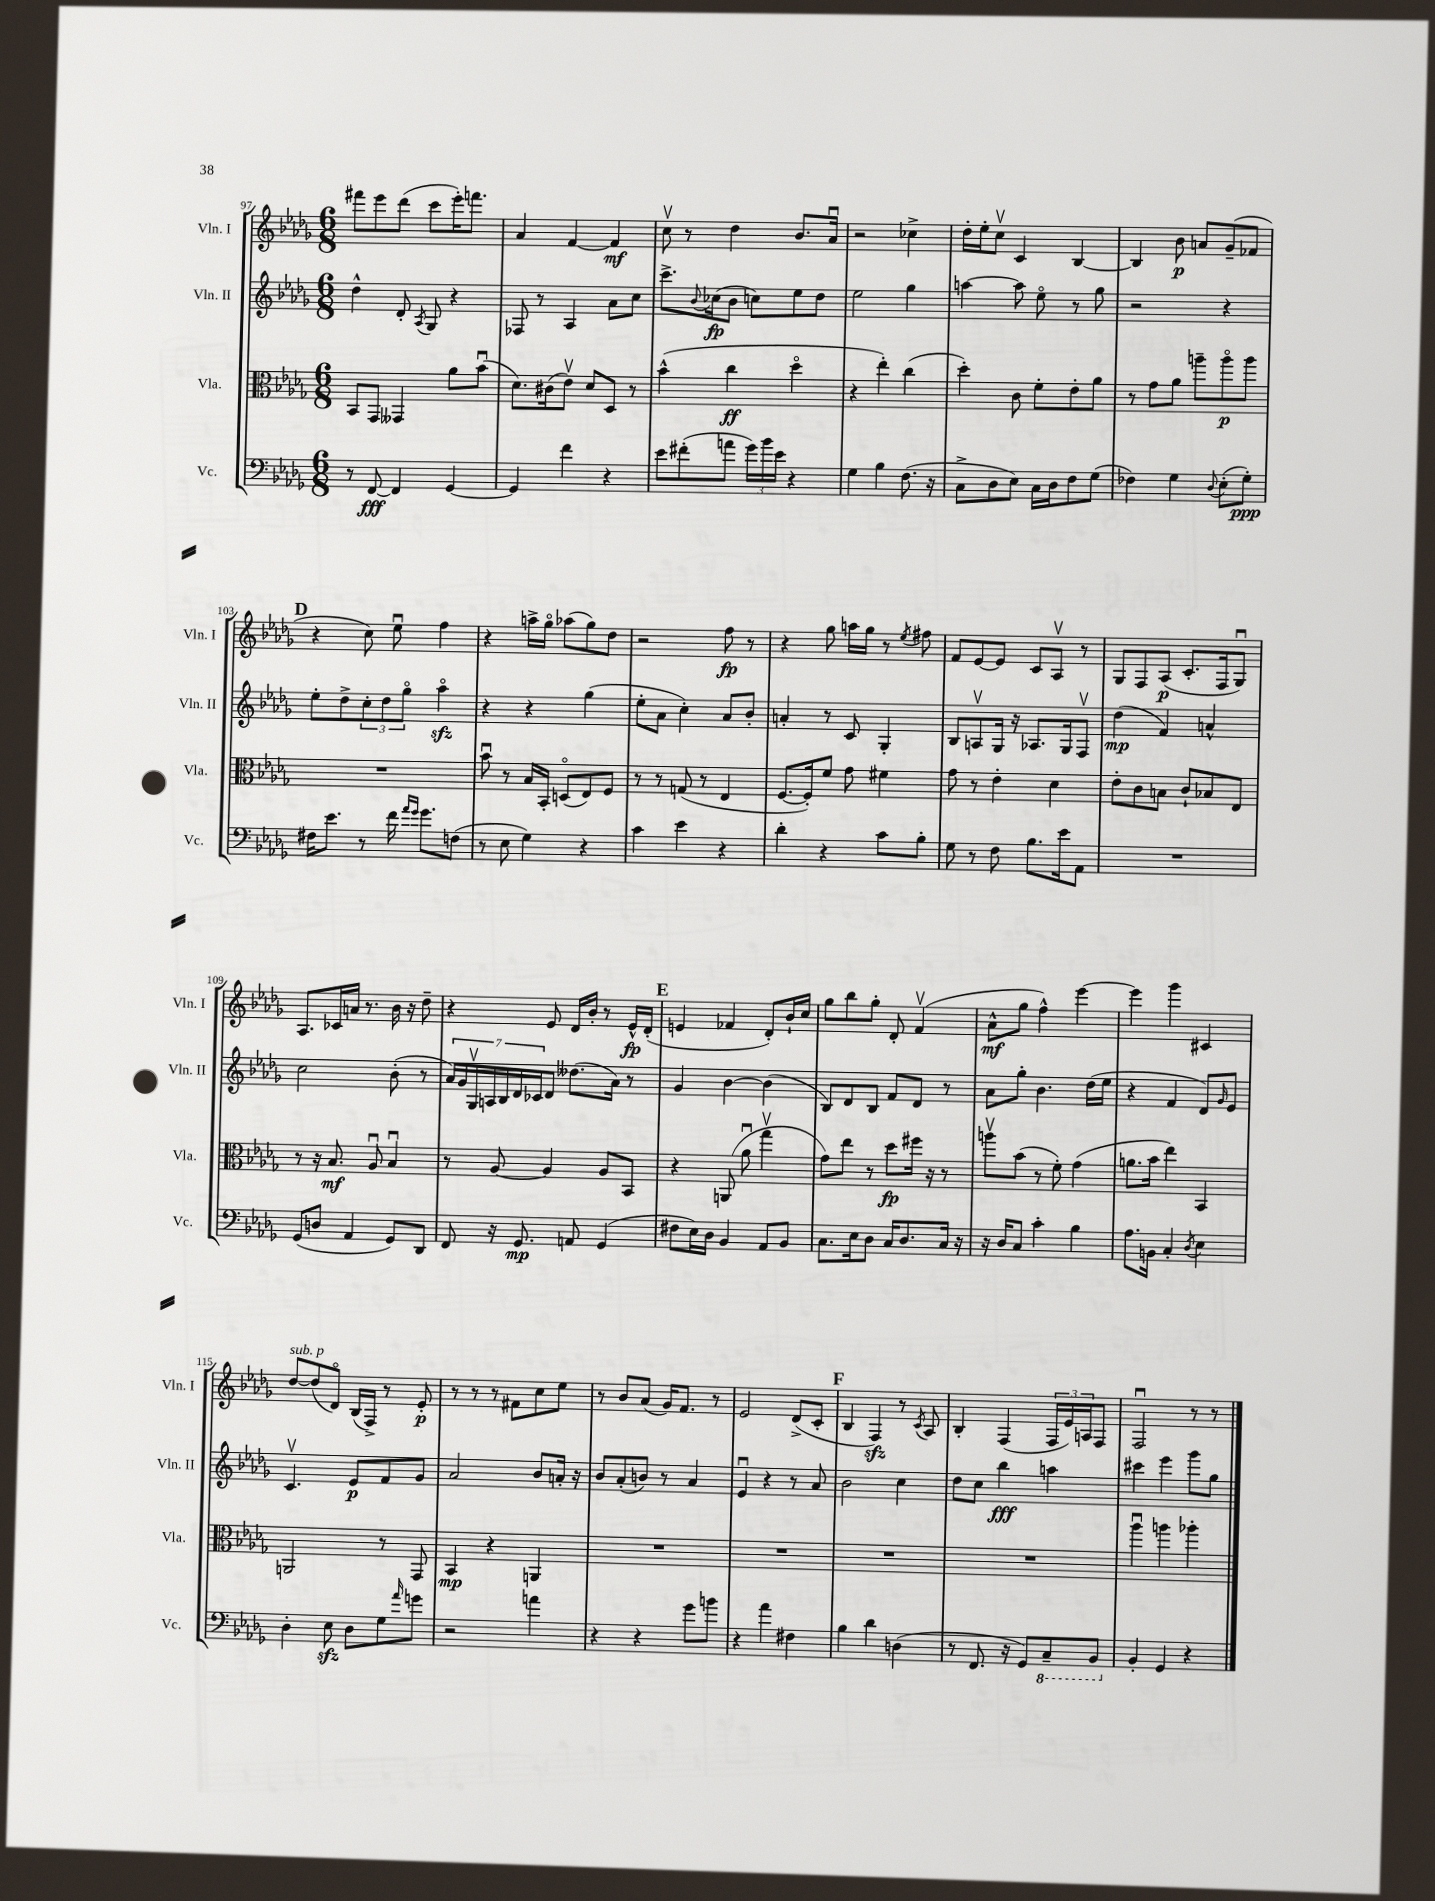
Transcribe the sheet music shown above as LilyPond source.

<<
\new StaffGroup <<
\new Staff = "s0" \with { instrumentName = "Vln. I" shortInstrumentName = "Vln. I" } {
    \clef treble \key des \major \numericTimeSignature \time 6/8
    fis'''8 ees'''8 des'''8( c'''8 ees'''16-.) f'''8. |
    aes'4 f'4~ f'4\mf |
    c''8\upbow r8 des''4 bes'8. aes'16\downbow |
    r2 ces''4-> |
    des''16-. ees''16-. c''8\upbow c'4 bes4~ |
    bes4 bes'8\p a'8 ges'8--( fes'8 |
    \mark \markup { \bold "D" } r4 c''8) ees''8\downbow f''4 |
    r4 a''16-> ges''16\flageolet aes''8( ges''8) des''8 |
    r2 f''8\fp r8 |
    r4 ges''8 a''16 ges''16 r8 \acciaccatura { ees''8 } fis''8 |
    f'8 ees'8~ ees'8 c'8 aes8\upbow r8 |
    ges8 f8 aes8\p( c'8.-. f16 ges8\downbow) |
    aes8. ces'16 a'16 r8. bes'16 r16 des''8-- |
    r4 ees'8 des'16 bes'16-. r8 ees'16-^\fp des'16-.( |
    \mark \markup { \bold "E" } e'4 fes'4 des'8-.) bes'16-! c''16 |
    ges''8 bes''8 ges''8-. des'8-. f'4\upbow( |
    aes'8-^\mf ges''8 f''4-^) ees'''4~ |
    ees'''4 ges'''4 cis'4 |
    des''8~^\markup { \italic "sub. p" } des''8( des'8\flageolet) bes16( f16->) r8 ees'8-.\p |
    r8 r8 r8 fis'8 c''8 ees''8 |
    r8 bes'8 aes'8( ges'16) f'8. r8 |
    ees'2 des'8->( c'8-. |
    \mark \markup { \bold "F" } bes4 f4\sfz) r8 \acciaccatura { c'8 } aes8 |
    bes4-. f4( \tuplet 3/2 { f16 ees'16) a16 } f8 |
    f2\downbow r8 r8 \bar "|." |
}
\new Staff = "s1" \with { instrumentName = "Vln. II" shortInstrumentName = "Vln. II" } {
    \clef treble \key des \major \numericTimeSignature \time 6/8
    des''4-^ des'8-. \acciaccatura { aes8 } ges8 r4 |
    fes8 r8 aes4 aes'8 c''8 |
    c'''8.-> \appoggiatura { bes'8 } ces''16\fp( bes'8 c''8) ees''8 des''8 |
    ees''2 ges''4 |
    a''4~ a''8 ees''8\flageolet r8 ges''8 |
    r2 r4 |
    \mark \markup { \bold "D" } ees''8-. des''8-> \tuplet 3/2 { c''8-. des''8 ges''8\flageolet } aes''4\flageolet\sfz |
    r4 r4 ges''4( |
    ees''8-. aes'8 c''4-.) aes'8 bes'8-. |
    a'4-. r8 c'8 ges4-. |
    bes8 a8\upbow ges16 r16 aes8. ges16 f8\upbow |
    des''4\mp( f'4) a'4-^ |
    c''2 bes'8-.( r8 |
    \tuplet 7/4 { aes'16) ges'16 ges16\upbow a16 bes16 des'16 ces'16 } des'8 deses''8.( aes'16) r8 |
    \mark \markup { \bold "E" } ges'4 bes'4~ bes'4( |
    bes8) des'8 bes8 f'8 des'8 r8 |
    aes'8 ges''8-. bes'4. des''16( ees''16 |
    r4 f'4 des'8) \grace { ges'16 } ees'8 |
    c'4.\upbow ees'8\p f'8 ges'8 |
    aes'2 bes'8 a'16-. r16 |
    bes'8 aes'8-.( b'8) r8 aes'4 |
    ees'4\downbow r4 r8 aes'8 |
    \mark \markup { \bold "F" } bes'2 c''4 |
    des''8 c''8 bes''4\fff a''4 |
    cis'''4 ees'''4 ges'''8 ges''8 \bar "|." |
}
\new Staff = "s2" \with { instrumentName = "Vla." shortInstrumentName = "Vla." } {
    \clef alto \key des \major \numericTimeSignature \time 6/8
    bes,8 ges,8 geses,4 aes'8 bes'8\downbow( |
    des'8.) cis'16( ees'8\upbow) des'8 des8 r8 |
    bes'4-^( c''4\ff des''4\flageolet |
    r4 ees''4-.) c''4( |
    des''4-.) c'8 f'8-. ees'8-. aes'8 |
    r8 ges'8 aes'8 a''8-- a''8\flageolet\p a''8 |
    \mark \markup { \bold "D" } R2. |
    bes'8\downbow r8 bes16 bes,16-. d8\flageolet( ees8) f8 |
    r8 r8 g8( r8 ees4 |
    f8.~ f16-.) f'8 ges'8 fis'4 |
    ges'8 r8 ees'4-. des'4 |
    ees'8-. c'8 b8 c'8-! bes8 ees8 |
    r8 r16 bes8.\mf aes8\downbow bes4\downbow |
    r8 aes8~ aes4 aes8 bes,8 |
    \mark \markup { \bold "E" } r4 a,8( aes'8\downbow ges''4\upbow |
    ges'8) ees''8 r8 des''8\fp fis''16 r16 r8 |
    a''8\upbow bes'8( r8 f'8-.) ges'4( |
    a'8. bes'16 ees''4) bes,4 |
    a,2 r8 ges,8 |
    bes,4\mp r4 a,4 |
    R2. |
    R2. |
    \mark \markup { \bold "F" } R2. |
    R2. |
    aes''4\downbow a''4 aes''4-. \bar "|." |
}
\new Staff = "s3" \with { instrumentName = "Vc." shortInstrumentName = "Vc." } {
    \clef bass \key des \major \numericTimeSignature \time 6/8
    r8 f,8~\fff f,4 ges,4~ |
    ges,4 f'4 r4 |
    ees'8 fis'8-.( a'8 \tuplet 3/2 { ges'16) bes'16 ees'16 } r4 |
    ges4 bes4 f8.( r16 |
    c8-> des8 ees8) c16 des16 f8 ges8( |
    fes4) ges4 \appoggiatura { des8 } ees8-.( ges8-.\ppp) |
    \mark \markup { \bold "D" } fis16 ees'8. r8 f'16 \grace { aes'16 ges'16 } ges'8. f8( |
    r8 ees8 ges4) r4 |
    c'4 ees'4 r4 |
    des'4-. r4 c'8 bes8-. |
    ges8 r8 f8 bes8. ees'16 aes,8 |
    R2. |
    ges,8( d8 aes,4 ges,8) des,8 |
    f,8 r16 ges,8.\mp a,8 ges,4( |
    \mark \markup { \bold "E" } fis8 ees16) des16 bes,4 aes,8 bes,8 |
    c8. ees16 des8 c16 des8. c16 r16 |
    r16 des16 c8 c'4-. bes4 |
    aes8. b,16 c4-. \acciaccatura { des8 } ees4 |
    des4-. ees8\sfz des8 ges8 \grace { aes'16 } g'8 |
    r2 a'4 |
    r4 r4 ges'8 b'8 |
    r4 aes'4 fis4 |
    \mark \markup { \bold "F" } bes4 des'4 d4( |
    r8 f,8. r16 ges,8) \ottava #-1 c,8-- bes,,8 \ottava #0 |
    bes,4-. ges,4 r4 \bar "|." |
}
>>
>>
\layout { \context { \Score currentBarNumber = #97 } }
